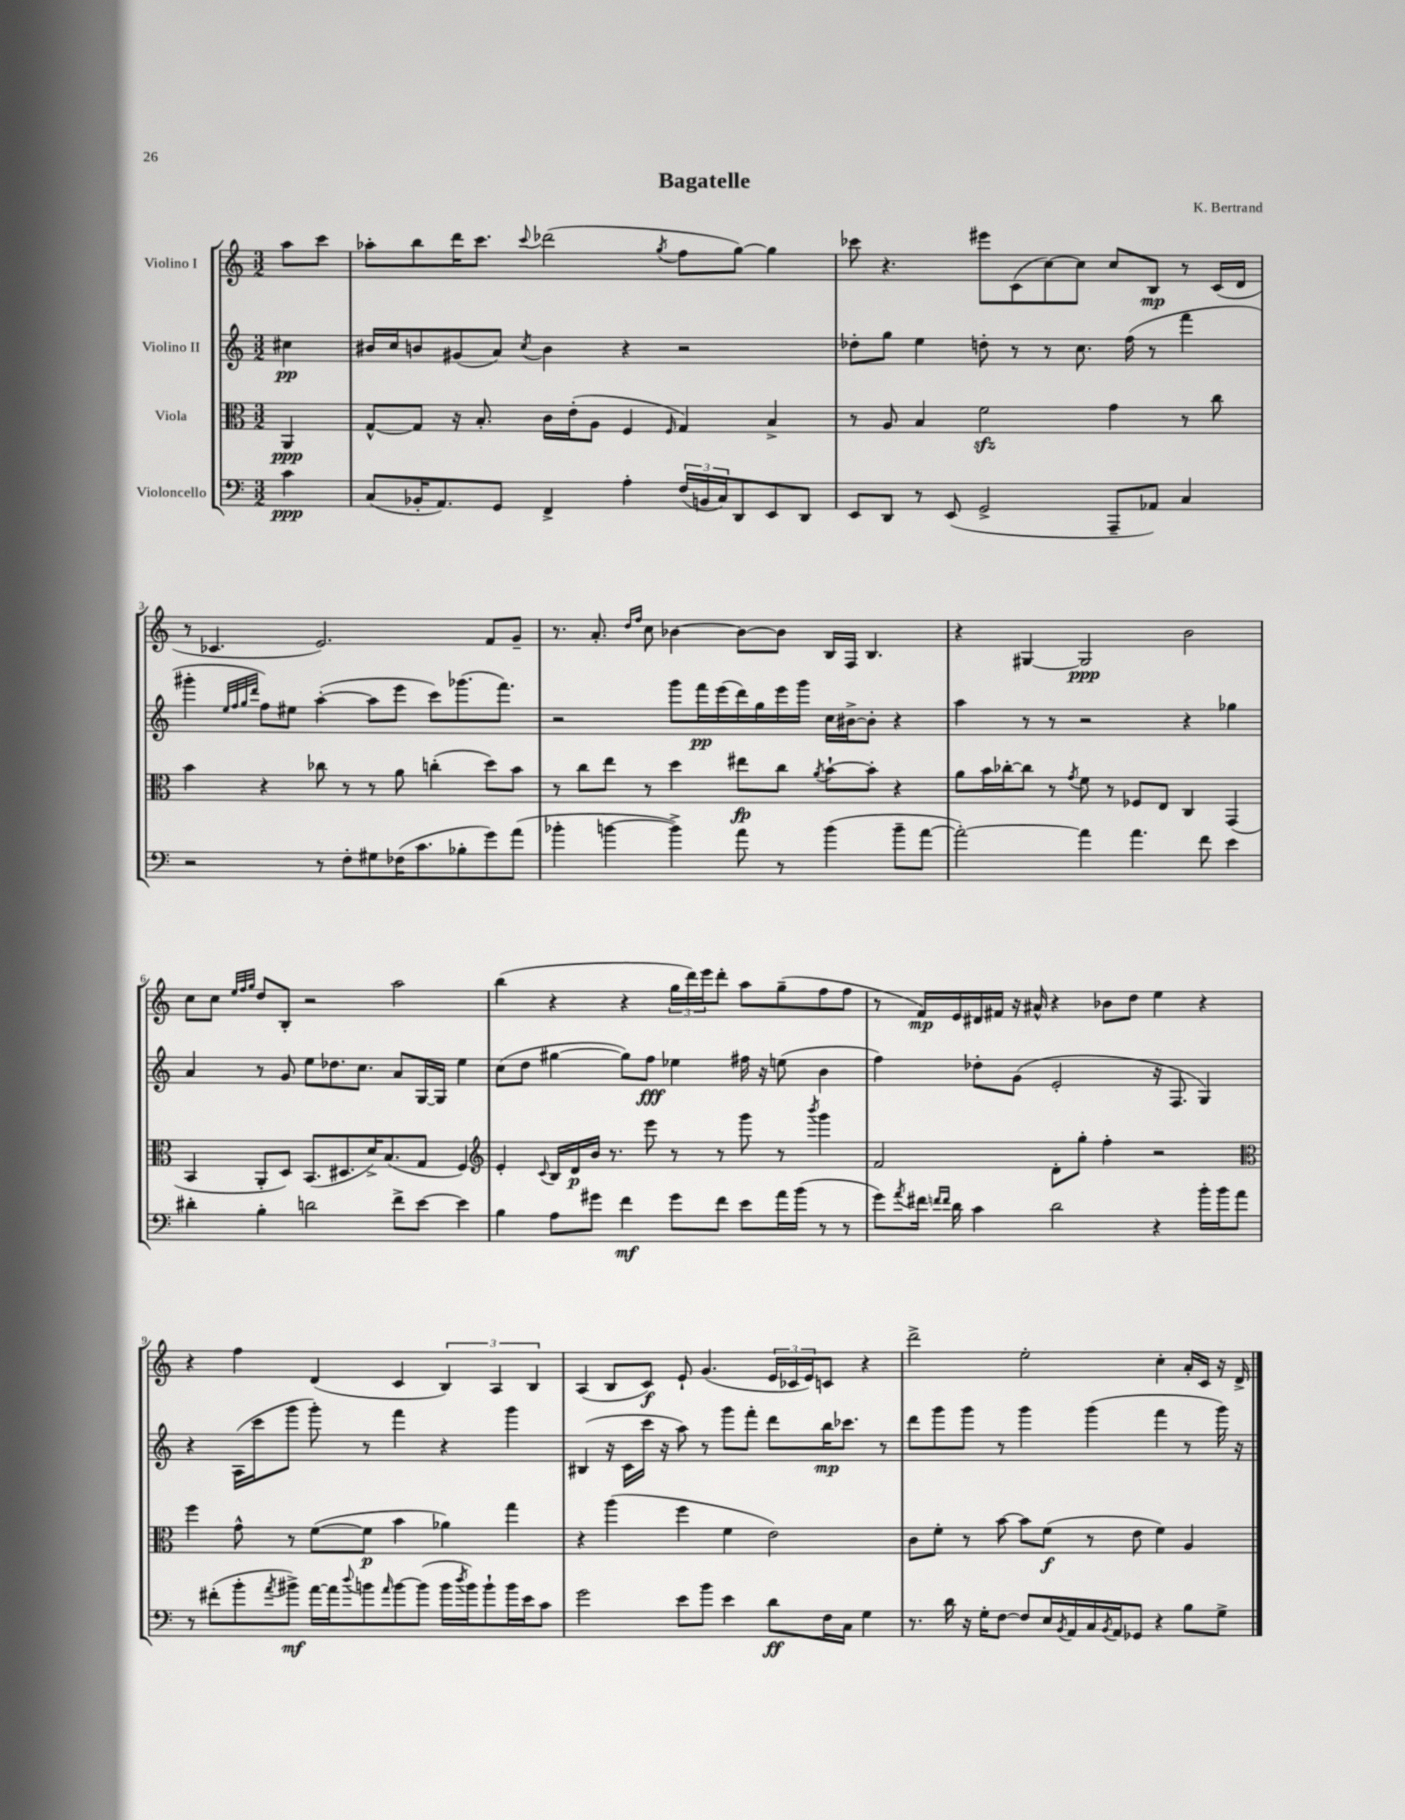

**kern	**kern	**kern	**kern
*staff4	*staff3	*staff2	*staff1
*clefF4	*clefC3	*clefG2	*clefG2
*k[]	*k[]	*k[]	*k[]
*M3/2	*M3/2	*M3/2	*M3/2
4c	4AA	4cc#	8aa
.	.	.	8ccc
=	=	=	=
(8C	[8G^^	16b#	8aa-'
.	.	16cc	.
16BB-'	8G]	8b	8bb
8.AA)	.	.	.
.	16r	(8g#	16ddd
.	8.B'	.	8.ccc
8GG	.	8a)	.
.	.	8qcc	8qqccc
4FF^	16c	4b	(2ddd-
.	(16e'	.	.
.	8A	.	.
4A'	4F	4r	.
.	16qqF	.	8qgg
(24F	4G)	2r	8ff
24BB	.	.	.
24C)	.	.	.
8DD	.	.	[8gg)
8EE	4B^	.	4gg]
8DD	.	.	.
=	=	=	=
8EE	8r	8dd-'	8ccc-
8DD	8A	8gg	4.r
8r	4B	4ee	.
(8EE	.	.	.
2GG^	2f	8dd'	8eee#
.	.	8r	(8c
.	.	8r	[8cc)
.	.	8.cc	8cc]
8AAA~	4g	.	8cc
.	.	(16ff	.
8AA-)	.	8r	8B
4C	8r	4fff	8r
.	8cc	.	(16c
.	.	.	16d
=	=	=	=
2r	4b	4ggg#'	8r
.	.	.	4.c-
.	.	32qqee	.
.	.	32qqff	.
.	.	32qqgg	.
.	.	32qqddd	.
.	4r	8ff)	.
.	.	8ee#	.
8r	8cc-	([4aa'	2.e)
8F'	8r	.	.
8G#	8r	8aa]	.
(16F-	8a	8eee	.
8.c	.	.	.
.	(4cc'	8ccc)	.
8B-'	.	(8.ggg-	.
8g)	8dd)	.	8f
.	.	8.fff)	.
(8a	8b	.	8g~
=	=	=	=
4b-'	8r	2r	8.r
.	8cc	.	.
.	.	.	8.a'
[4b	8ee	.	.
.	.	.	16qqdd
.	.	.	16qqff
.	8r	.	8cc
4b^])	4dd	8ggg	[4b-
.	.	16fff	.
.	.	(16eee	.
8a	8ee#	16ddd)	8b-_
.	.	16gg	.
8r	8cc	16eee	8b-]
.	.	16ggg	.
.	8qa	.	.
(4b	[8b`	16cc	16B
.	.	[16b#^	16F
.	8b']	8b#']	4.B
8b~	4r	4r	.
[8a	.	.	.
=	=	=	=
2a'_)	8a	4aa	4r
.	16b	.	.
.	[16cc-'	.	.
.	8cc-]	8r	[4G#
.	8r	8r	.
.	8qg	.	.
4a]	8f	2r	2G#]
.	8r	.	.
4.a	8F-	.	.
.	8E	.	.
.	4C	4r	2b
8f	.	.	.
4e	(4GG	4gg-	.
=	=	=	=
4d#'	4BB	4a	8cc
.	.	.	8cc
.	.	.	32qqee
.	.	.	32qqff
.	.	.	32qqgg
4B'	8AA'	8r	8dd
.	8D)	8g	8B'
2d	(8.BB	8ee	2r
.	.	8.dd-	.
.	8.D#	.	.
.	.	8.cc	.
.	16d^)	.	.
.	(8.B	.	.
8f^	.	8a	2aa
[8e	8G	[16G	.
.	.	16G]	.
4e]	4F)	4ee	.
=	=	=	=
*	*clefG2	*	*
4B	4e'	(8cc	(4bb
.	.	8dd	.
.	8qqc	.	.
8A	16B	[4gg#	4r
.	16d	.	.
8g#	16b	.	.
.	8.r	.	.
4f	.	8gg#])	4r
.	8eee	8ff	.
8g#	8r	4ee-	24gg
.	.	.	24ddd)
.	.	.	24eee
8f	8r	.	8ddd'
8e	8ggg	16ff#	8aa
.	.	16r	.
16a	8r	(8ee	(8gg~
(16b	.	.	.
.	8qbbb	.	.
8r	4ggg	4b	8ff
8r	.	.	8ff
=	=	=	=
8g)	2f	4ff)	8r
8qa	.	.	.
16f#	.	.	16f)
16qqf	.	.	.
16qqf	.	.	.
16d	.	.	16e
4c	.	8dd-'	16d#
.	.	.	16f#
.	.	(8g	16r
.	.	.	16a#^^
2d	8d'	2e'	4r
.	8gg'	.	.
.	4ff'	.	8b-
.	.	.	8dd
4r	2r	16r	4ee
.	.	8.F	.
16b'	.	4G)	4r
16b	.	.	.
8a	.	.	.
=	=	=	=
*	*clefC3	*	*
8r	4ff	4r	4r
(8f#'	.	.	.
8b'	8g^^	(16A	4ff
.	.	16ccc	.
8qa	.	.	.
8b#^)	8r	8ggg	.
[16a	([8f	8ggg')	(4d
16a]	.	.	.
8qqdd	.	.	.
8b	8f]	8r	.
16qqa	.	.	.
[8b	4b	4fff	4c
(8b]	.	.	.
16b	4a-)	4r	6B)
8qdd	.	.	.
16b)	.	.	.
8b`	.	.	.
.	.	.	6A
16b	4gg	4ggg	.
16e	.	.	.
.	.	.	6B
8c	.	.	.
=	=	=	=
2g	4r	(4B#	(4A
.	(4aa	16r	8B
.	.	16c	.
.	.	16ccc	8c)
.	.	16r	.
8e	4ff	8aa)	8e`
8b	.	8r	(4.g
4e	4f	8ggg	.
.	.	8fff'	.
8d	2e)	8ddd	24e
.	.	.	24c-
.	.	.	24e)
16F	.	16bb	8c
16C	.	8.ccc-	.
4G	.	.	4r
.	.	8r	.
=	=	=	=
8.r	8c	8ddd	2ddd^
.	8f'	8ggg	.
16d	.	.	.
16r	8r	8ggg	.
16G'	.	.	.
[8F	[8b	8r	.
8F]	8b]	4ggg	2ee'
16E	(8f	.	.
8qBB	.	.	.
16AA	.	.	.
16C	8r	(4ggg	.
8qBB	.	.	.
16AA	.	.	.
8GG-	8e	.	.
4r	4f)	4fff	4cc'
8B	4A	8r	16a'
.	.	.	16c
8G^	.	16ggg)	16r
.	.	16r	16d^
==	==	==	==
*-	*-	*-	*-
